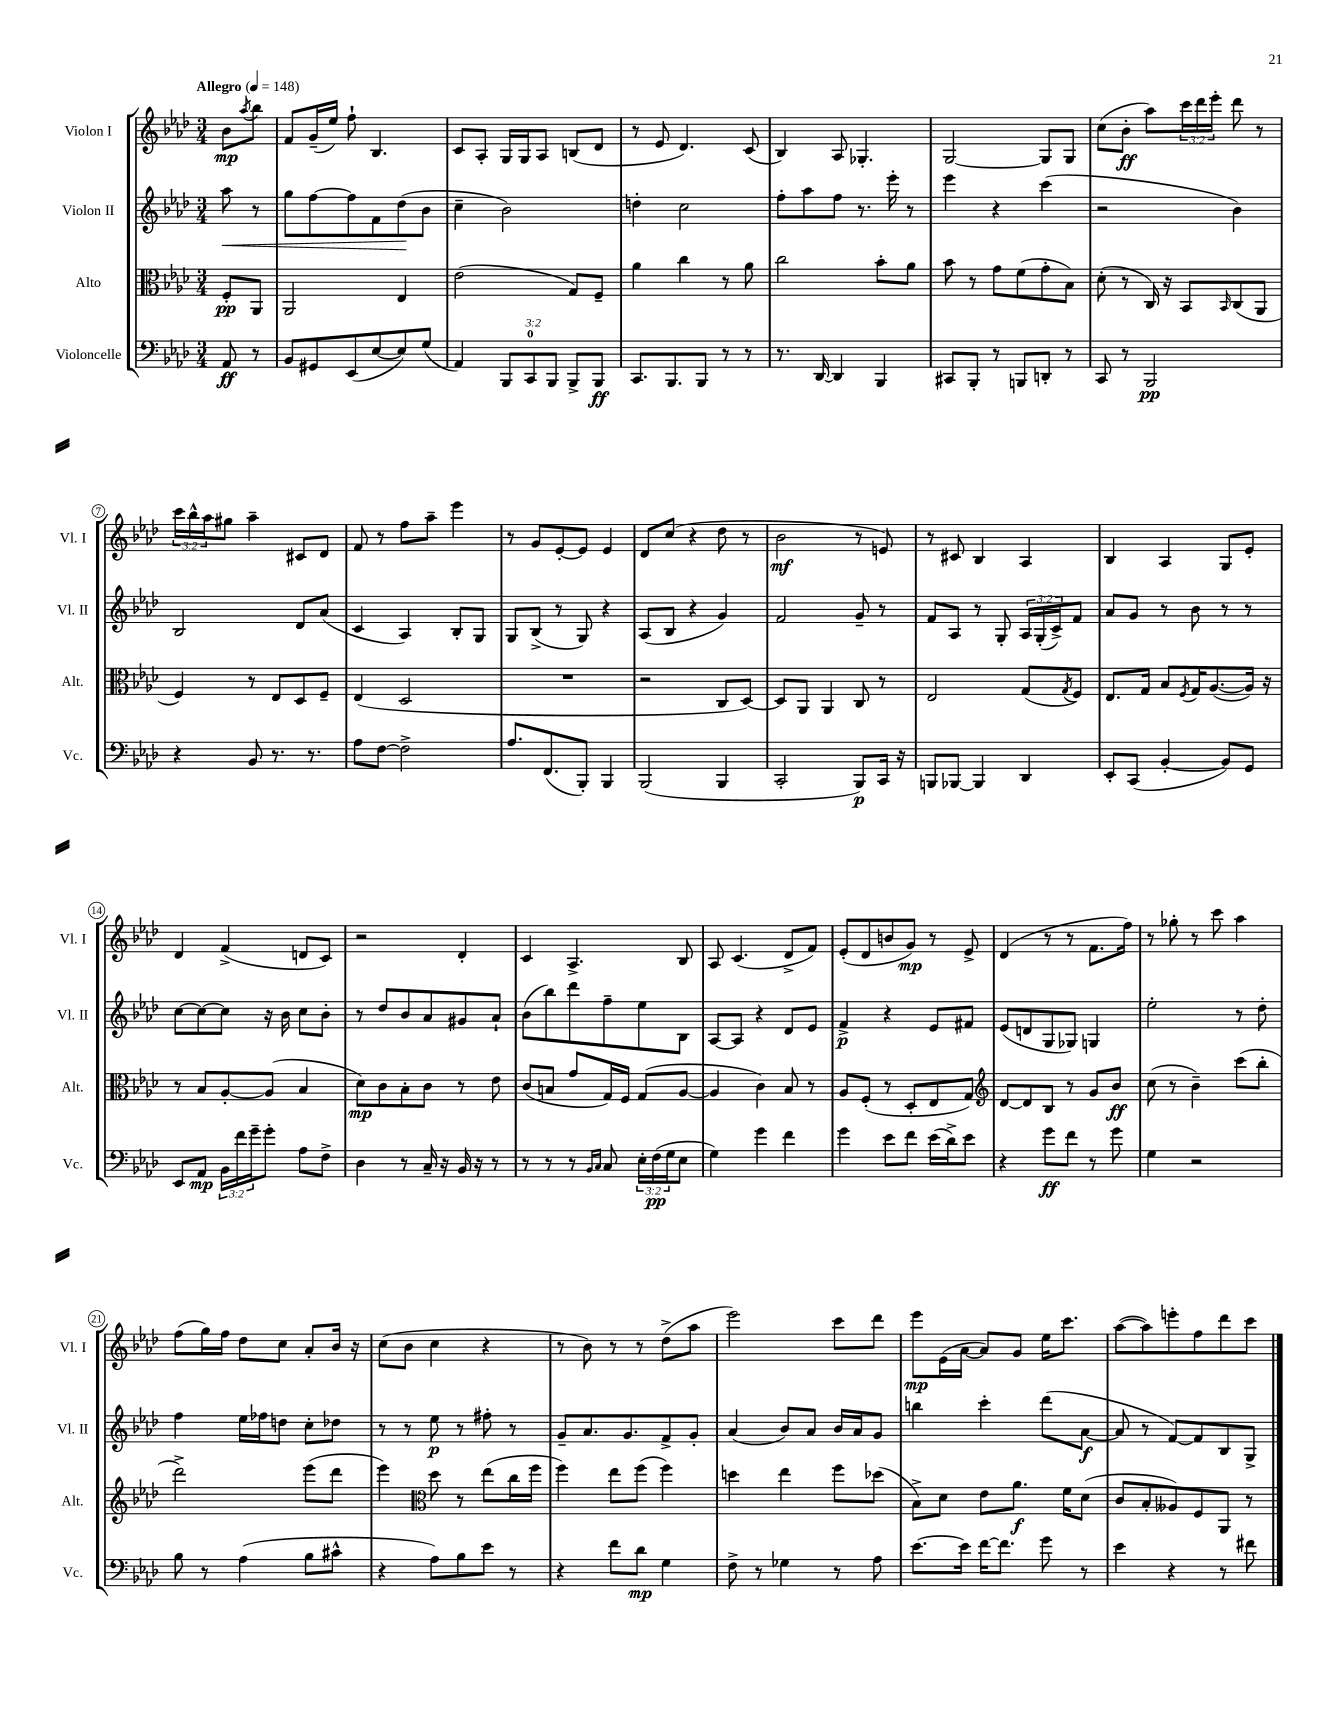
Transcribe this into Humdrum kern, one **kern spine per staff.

**kern	**kern	**kern	**kern
*staff4	*staff3	*staff2	*staff1
*clefF4	*clefC3	*clefG2	*clefG2
*k[b-e-a-d-]	*k[b-e-a-d-]	*k[b-e-a-d-]	*k[b-e-a-d-]
*M3/4	*M3/4	*M3/4	*M3/4
*MM148	*MM148	*MM148	*MM148
8AA-	8F'	8aa-	8b-
.	.	.	8qaa-
8r	8AA-	8r	8bb-
=	=	=	=
8BB-	2AA-	8gg	8f
8GG#	.	[8ff	(16g~
.	.	.	16ee-)
(8EE-	.	8ff]	8ff`
[8E-	.	8f	4.B-
8E-])	4E-	(8dd-	.
(8G	.	8b-	.
=	=	=	=
4AA-)	(2e-	4cc~	8c
.	.	.	8A-'
12BBB-	.	2b-)	16G
.	.	.	16G
12CC	.	.	.
.	.	.	8A-
12BBB-	.	.	.
8BBB-^	8G)	.	(8B
8BBB-	8F~	.	8d-
=	=	=	=
8.CC	4a-	4dd'	8r
.	.	.	8e-
8.BBB-	.	.	.
.	4cc	2cc	4.d-)
8BBB-	.	.	.
8r	8r	.	.
8r	8a-	.	(8c
=	=	=	=
8.r	2cc	8ff'	4B-)
.	.	8aa-	.
[16DD-	.	.	.
4DD-]	.	8ff	8A-
.	.	8.r	4.G-'
4BBB-	8b-'	.	.
.	.	16eee-'	.
.	8a-	8r	.
=	=	=	=
8CC#	8b-	4eee-	[2G
8BBB-'	8r	.	.
8r	8g	4r	.
8BBB	(8f	.	.
8DD'	8g'	(4ccc	8G]
8r	8B-)	.	8G
=	=	=	=
8CC	(8d-'	2r	(8cc
8r	8r	.	8b-'
2BBB-	16C)	.	8aa-)
.	16r	.	.
.	8BB-	.	24ccc
.	.	.	24ddd-
.	.	.	24eee-'
.	16qqBB-	.	.
.	(8C	4b-)	8ddd-
.	8AA-	.	8r
=	=	=	=
4r	4F)	2B-	24ccc
.	.	.	24bb-^^
.	.	.	24aa-
.	.	.	8gg#
8BB-	8r	.	4aa-~
8.r	8E-	.	.
.	8D-	8d-	8c#
8.r	.	.	.
.	8F~	(8a-	8d-
=	=	=	=
8A-	(4E-	4c	8f
[8F	.	.	8r
2F^]	2D-	4A-)	8ff
.	.	.	8aa-~
.	.	8B-'	4eee-
.	.	8G	.
=	=	=	=
8.A-	2.r	8G	8r
.	.	(8B-^	8g
(8.FF	.	.	.
.	.	8r	[8e-'
8BBB-')	.	8G)	8e-]
4BBB-	.	4r	4e-
=	=	=	=
(2BBB-	2r	(8A-	8d-
.	.	8B-	(8cc
.	.	4r	4r
4BBB-	8C	4g)	8dd-
.	[8D-)	.	8r
=	=	=	=
2CC'	8D-]	2f	2b-
.	8AA-	.	.
.	4AA-	.	.
8BBB-)	8C	8g~	8r
16CC	8r	8r	8e)
16r	.	.	.
=	=	=	=
8BBB	2E-	8f	8r
[8BBB-	.	8A-	8c#
4BBB-]	.	8r	4B-
.	.	8G'	.
4DD-	(8G	24A-	4A-
.	.	(24G'	.
.	.	24c^)	.
.	8qG	.	.
.	8F)	8f	.
=	=	=	=
8EE-'	8.E-	8a-	4B-
(8CC	.	8g	.
.	16G	.	.
[4BB-'	8B-	8r	4A-
.	8qF	.	.
.	16G	8b-	.
.	([8.A-	.	.
8BB-])	.	8r	8G
8GG	16A-])	8r	8e-'
.	16r	.	.
=	=	=	=
8EE-	8r	[8cc	4d-
8AA-	8B-	8cc_	.
24BB-	[8A-'	8cc]	(4f^
24f	.	.	.
24g~	.	.	.
8g'	(8A-]	16r	.
.	.	16b-	.
8A-	4B-	8cc	8d
8F^	.	8b-'	8c)
=	=	=	=
4D-	8d-)	8r	2r
.	8c	8dd-	.
8r	8B-'	8b-	.
16C~	8c	8a-	.
16r	.	.	.
16BB-	8r	8g#	4d-'
16r	.	.	.
8r	8e-	8a-`	.
=	=	=	=
8r	(8c	(8b-	4c
8r	8B	8bb-)	.
8r	8g	8ddd-	4.A-^
16qqBB-	.	.	.
16qqC	.	.	.
8C	16G)	8ff~	.
.	16F	.	.
24E-'	(8G	8ee-	.
(24F	.	.	.
24G	.	.	.
8E-	[8A-	8B-	8B-
=	=	=	=
4G)	4A-]	[8A-	8A-
.	.	8A-]	(4.c
4g	4c)	4r	.
4f	8B-	8d-	8d-^
.	8r	8e-	8f)
=	=	=	=
4g	8A-	4f^	(8e-'
.	(8F'	.	8d-
8e-	8r	4r	8b
8f	8D-'	.	8g)
(16e-	8E-	8e-	8r
16d-^)	.	.	.
8e-	8G)	8f#	8e-^
=	=	=	=
*	*clefG2	*	*
4r	[8d-	(8e-	(4d-
.	8d-]	8d	.
8g	8B-	8G	8r
8f	8r	8G-)	8r
8r	8g	4G	8.f
8g	8b-	.	.
.	.	.	16ff)
=	=	=	=
4G	(8cc	2ee-'	8r
.	8r	.	8gg-'
2r	4b-~)	.	8r
.	.	.	8ccc
.	(8ccc	8r	4aa-
.	8bb-'	8dd-'	.
=	=	=	=
8B-	2ddd-^)	4ff	(8ff
8r	.	.	16gg)
.	.	.	16ff
(4A-	.	16ee-	8dd-
.	.	16ff-	.
.	.	8dd	8cc
8B-	(8eee-	8cc'	8a-'
8c#^^	8ddd-	8dd-	16b-
.	.	.	16r
=	=	=	=
4r	4eee-)	8r	(8cc
.	.	8r	8b-
*	*clefC3	*	*
8A-)	8dd-	8ee-	4cc
8B-	8r	8r	.
8e-	(8ee-	8ff#'	4r
8r	16cc	8r	.
.	16ff	.	.
=	=	=	=
4r	4ff)	8g~	8r
.	.	8.a-	8b-)
8f	8ee-	.	8r
.	.	8.g	.
8d-	(8ff	.	8r
4G	4ff)	8f^	(8dd-^
.	.	8g'	8aa-
=	=	=	=
8F^	4dd	(4a-	2eee-)
8r	.	.	.
4G-	4ee-	8b-)	.
.	.	8a-	.
8r	8ff	16b-	8ccc
.	.	16a-	.
8A-	(8dd-	8g	8ddd-
=	=	=	=
[8.e-	8B-^)	4bb	8eee-
.	8d-	.	(16e-
16e-]	.	.	[16a-
[16f	8e-	4ccc'	8a-])
8.f]	.	.	.
.	8.a-	.	8g
8g	.	(8ddd-	16ee-
.	16f	.	8.ccc
8r	(8d-	[8a-	.
=	=	=	=
4e-	8c	8a-]	([8aa-
.	8B-'	8r	8aa-])
4r	8A--)	[8f)	8eee'
.	8F	8f]	8ff
8r	8AA-	8B-	8ddd-
8f#	8r	8G^	8ccc
==	==	==	==
*-	*-	*-	*-
